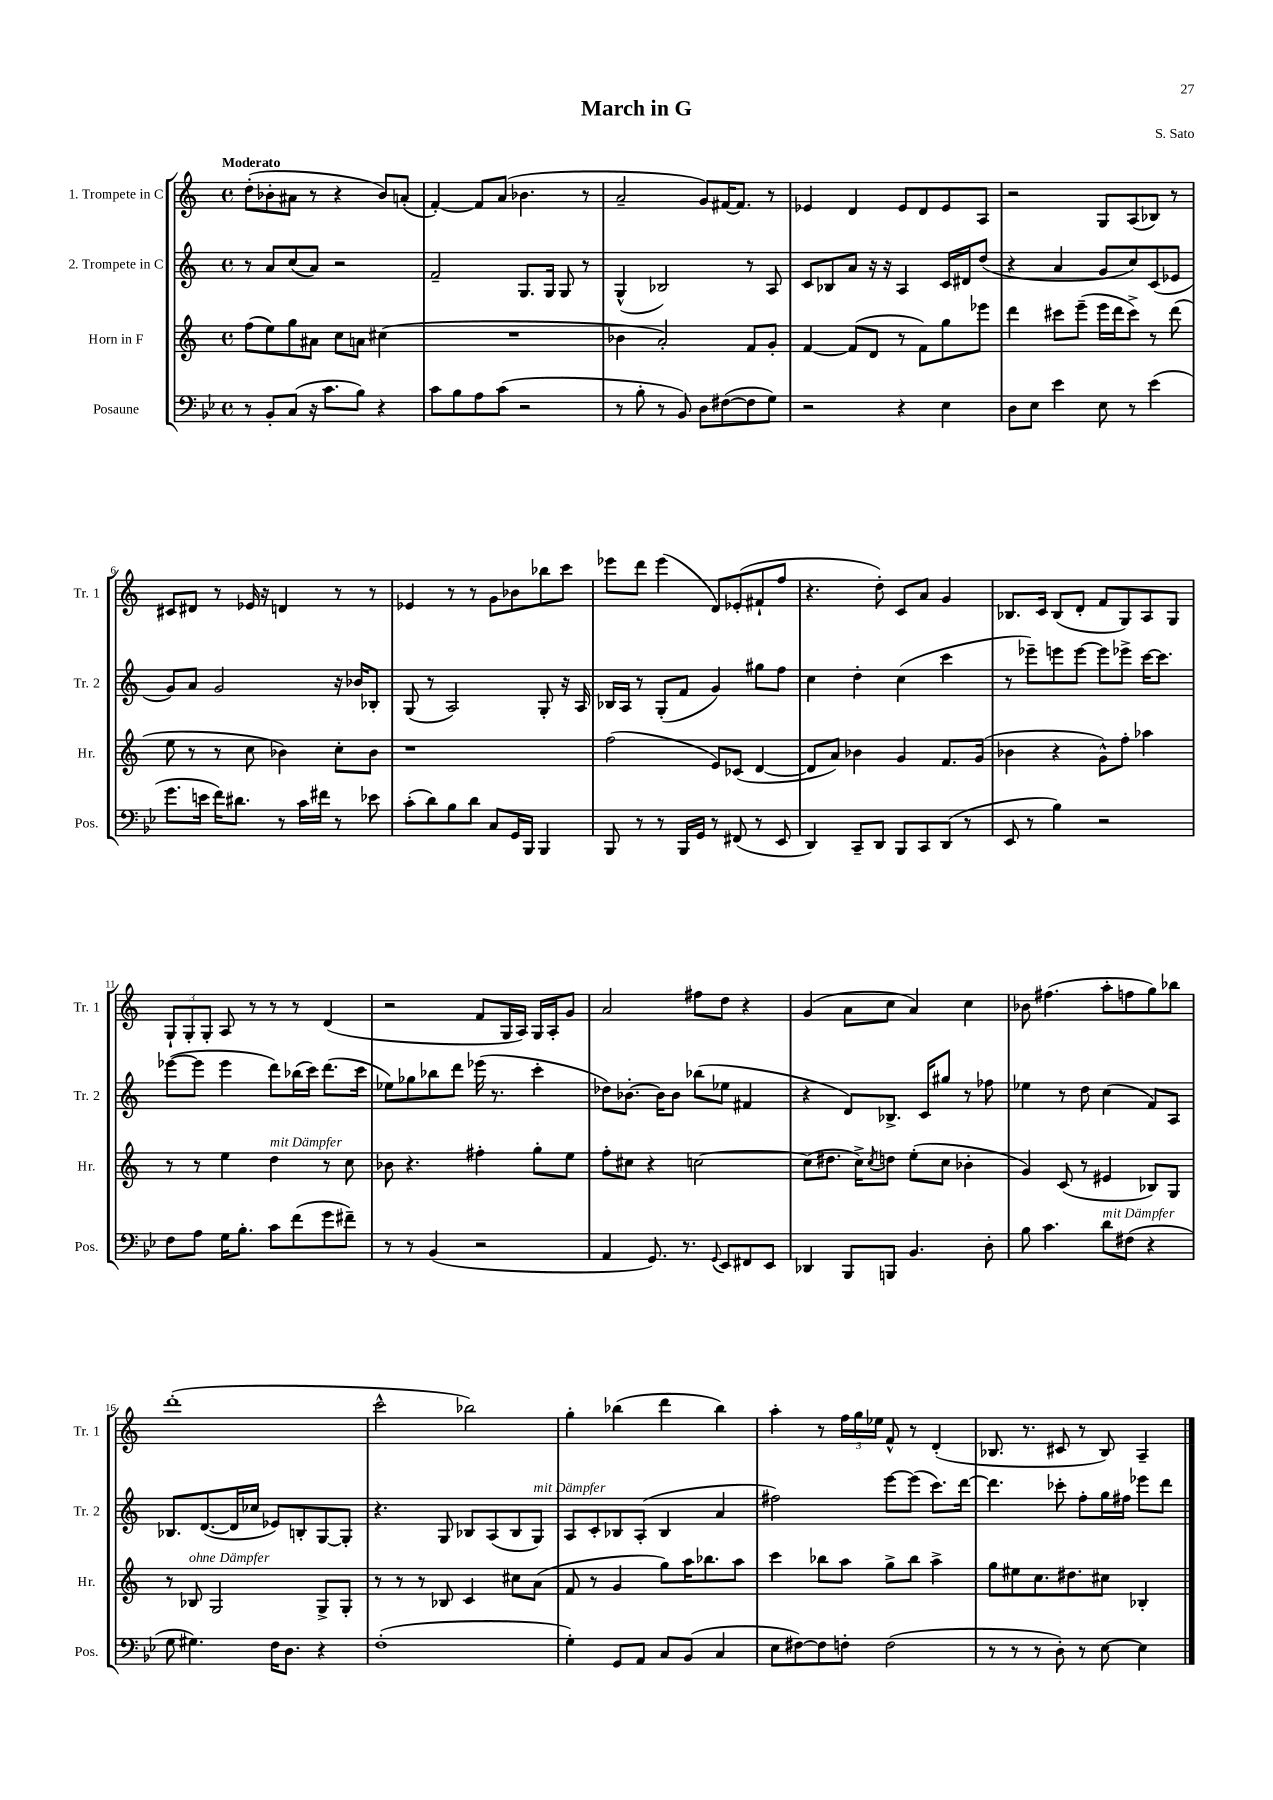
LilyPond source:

\header { title = "March in G" composer = "S. Sato" }
<<
\new StaffGroup <<
\new Staff = "s0" \with { instrumentName = "1. Trompete in C" shortInstrumentName = "Tr. 1" } {
    \clef treble \key c \major \defaultTimeSignature \time 4/4 \tempo "Moderato"
    d''8-.( bes'8-. ais'8 r8 r4 bes'8) a'8-.( |
    f'4~-.) f'8 a'8( bes'4. r8 |
    a'2-- g'8) fis'16~ fis'8. r8 |
    ees'4 d'4 ees'8 d'8 ees'8 a8 |
    r2 g8 a8( bes8) r8 |
    cis'8 dis'8 r8 ees'16 r16 d'4 r8 r8 |
    ees'4 r8 r8 g'8 bes'8 bes''8 c'''8 |
    ees'''8 d'''8 ees'''4( d'8) ees'8-.( fis'8-! f''8 |
    r4. d''8-.) c'8 a'8 g'4 |
    bes8. c'16 bes8( d'8-. f'8 g8) a8 g8 |
    \tuplet 3/2 { g8-! g8-. g8-. } a8 r8 r8 r8 d'4( |
    r2 f'8 g16 a16) g16 a16-. g'8 |
    a'2 fis''8 d''8 r4 |
    g'4( a'8 c''8 a'4) c''4 |
    bes'8 fis''4.( a''8-. f''8 g''8) bes''8 |
    d'''1-.( |
    c'''2-^ bes''2) |
    g''4-. bes''4( d'''4 bes''4) |
    a''4-. r8 \tuplet 3/2 { f''16 g''16 ees''16 } f'8-^ r8 d'4-.( |
    bes8. r8. cis'8 r8 bes8) a4-- \bar "|." |
}
\new Staff = "s1" \with { instrumentName = "2. Trompete in C" shortInstrumentName = "Tr. 2" } {
    \clef treble \key c \major \defaultTimeSignature \time 4/4
    r8 a'8 c''8( a'8) r2 |
    f'2-- g8. g16 g8 r8 |
    g4-^( bes2) r8 a8 |
    c'8 bes8 a'8 r16 r16 a4 c'16 dis'16 d''8( |
    r4 a'4 g'8 c''8) c'8( ees'8 |
    g'8) a'8 g'2 r16 bes'16 bes8-. |
    g8( r8 a2) g8-. r16 a16 |
    bes16 a16 r8 g8-.( f'8 g'4) gis''8 f''8 |
    c''4 d''4-. c''4( c'''4 |
    r8 ees'''8--) e'''8 e'''8~ e'''8 ees'''8-> c'''16~ c'''8. |
    ees'''8~( ees'''8 ees'''4 d'''8) bes''16( c'''16) d'''8.( c'''16 |
    ees''8) ges''8 bes''8 d'''8 ees'''16( r8. c'''4-. |
    des''8) bes'8.~-. bes'16 bes'8 bes''8( ees''8 fis'4 |
    r4 d'8) bes8.-> c'16 gis''8 r8 fes''8 |
    ees''4 r8 d''8 c''4( f'8) a8 |
    bes8. d'8.~( d'16 ces''16 ees'8) b8-. g8~ g8-. |
    r4. g8 bes8 a8( bes8 g8^\markup { \italic "mit Dämpfer" }) |
    a8 c'8-. bes8 a8-.( bes4 a'4 |
    fis''2) e'''8~ e'''8( c'''8.) d'''16~ |
    d'''4. ces'''8-. f''8-. g''16 fis''16 ees'''8 d'''8 \bar "|." |
}
\new Staff = "s2" \with { instrumentName = "Horn in F" shortInstrumentName = "Hr." } {
    \clef treble \key c \major \defaultTimeSignature \time 4/4
    f''8( e''8) g''8 ais'8 c''8 a'8 cis''4( |
    R1 |
    bes'4 a'2-.) f'8 g'8-. |
    f'4~ f'8( d'8 r8 f'8) g''8 ees'''8 |
    d'''4 cis'''8 e'''8--( e'''16 d'''16 cis'''8->) r8 d'''8( |
    e''8 r8 r8 c''8 bes'4) c''8-. bes'8 |
    r1 |
    f''2( e'8) ces'8( d'4~ |
    d'8 a'8) bes'4 g'4 f'8. g'16( |
    bes'4 r4 g'8-^) f''8-. aes''4 |
    r8 r8 e''4 d''4^\markup { \italic "mit Dämpfer" } r8 c''8 |
    bes'8 r4. fis''4-. g''8-. e''8 |
    f''8-. cis''8 r4 c''2~ |
    c''8( dis''8. c''16->) \acciaccatura { c''8 } d''8 e''8-.( c''8 bes'4-. |
    g'4) c'8( r8 eis'4 bes8) g8 |
    r8 bes8^\markup { \italic "ohne Dämpfer" } g2 g8-> g8-. |
    r8 r8 r8 bes8 c'4 cis''8 a'8( |
    f'8 r8 g'4 g''8) a''16 bes''8. a''8 |
    c'''4 bes''8 a''8 g''8-> bes''8 a''4-> |
    g''8 eis''8 c''8. dis''8. cis''8 bes4-. \bar "|." |
}
\new Staff = "s3" \with { instrumentName = "Posaune" shortInstrumentName = "Pos." } {
    \clef bass \key bes \major \defaultTimeSignature \time 4/4
    r8 bes,8-. c8( r16 c'8. bes8) r4 |
    c'8 bes8 a8 c'8( r2 |
    r8 bes8-. r8 bes,8) d8 fis8~( fis8 g8) |
    r2 r4 ees4 |
    d8 ees8 ees'4 ees8 r8 ees'4( |
    g'8. e'16 f'16) dis'8. r8 c'16 fis'16 r8 ees'8 |
    c'8-.( d'8) bes8 d'8 c8 g,16 bes,,16 bes,,4 |
    bes,,8 r8 r8 bes,,16 g,16 r8 fis,8( r8 ees,8 |
    d,4) c,8-- d,8 bes,,8 c,8 d,8( r8 |
    ees,8 r8 bes4) r2 |
    f8 a8 g16 bes8.-. c'8 f'8( g'8 fis'8--) |
    r8 r8 bes,4( r2 |
    a,4 g,8.) r8. \appoggiatura { g,8 } ees,8 fis,8 ees,8 |
    des,4 bes,,8 b,,8 bes,4. d8-. |
    bes8 c'4. d'8^\markup { \italic "mit Dämpfer" } fis8( r4 |
    g8 gis4.) f16 d8. r4 |
    f1-.( |
    g4-.) g,8 a,8 c8 bes,8( c4 |
    ees8 fis8~) fis8 f8-. f2( |
    r8 r8 r8 d8-.) r8 ees8~ ees4 \bar "|." |
}
>>
>>
